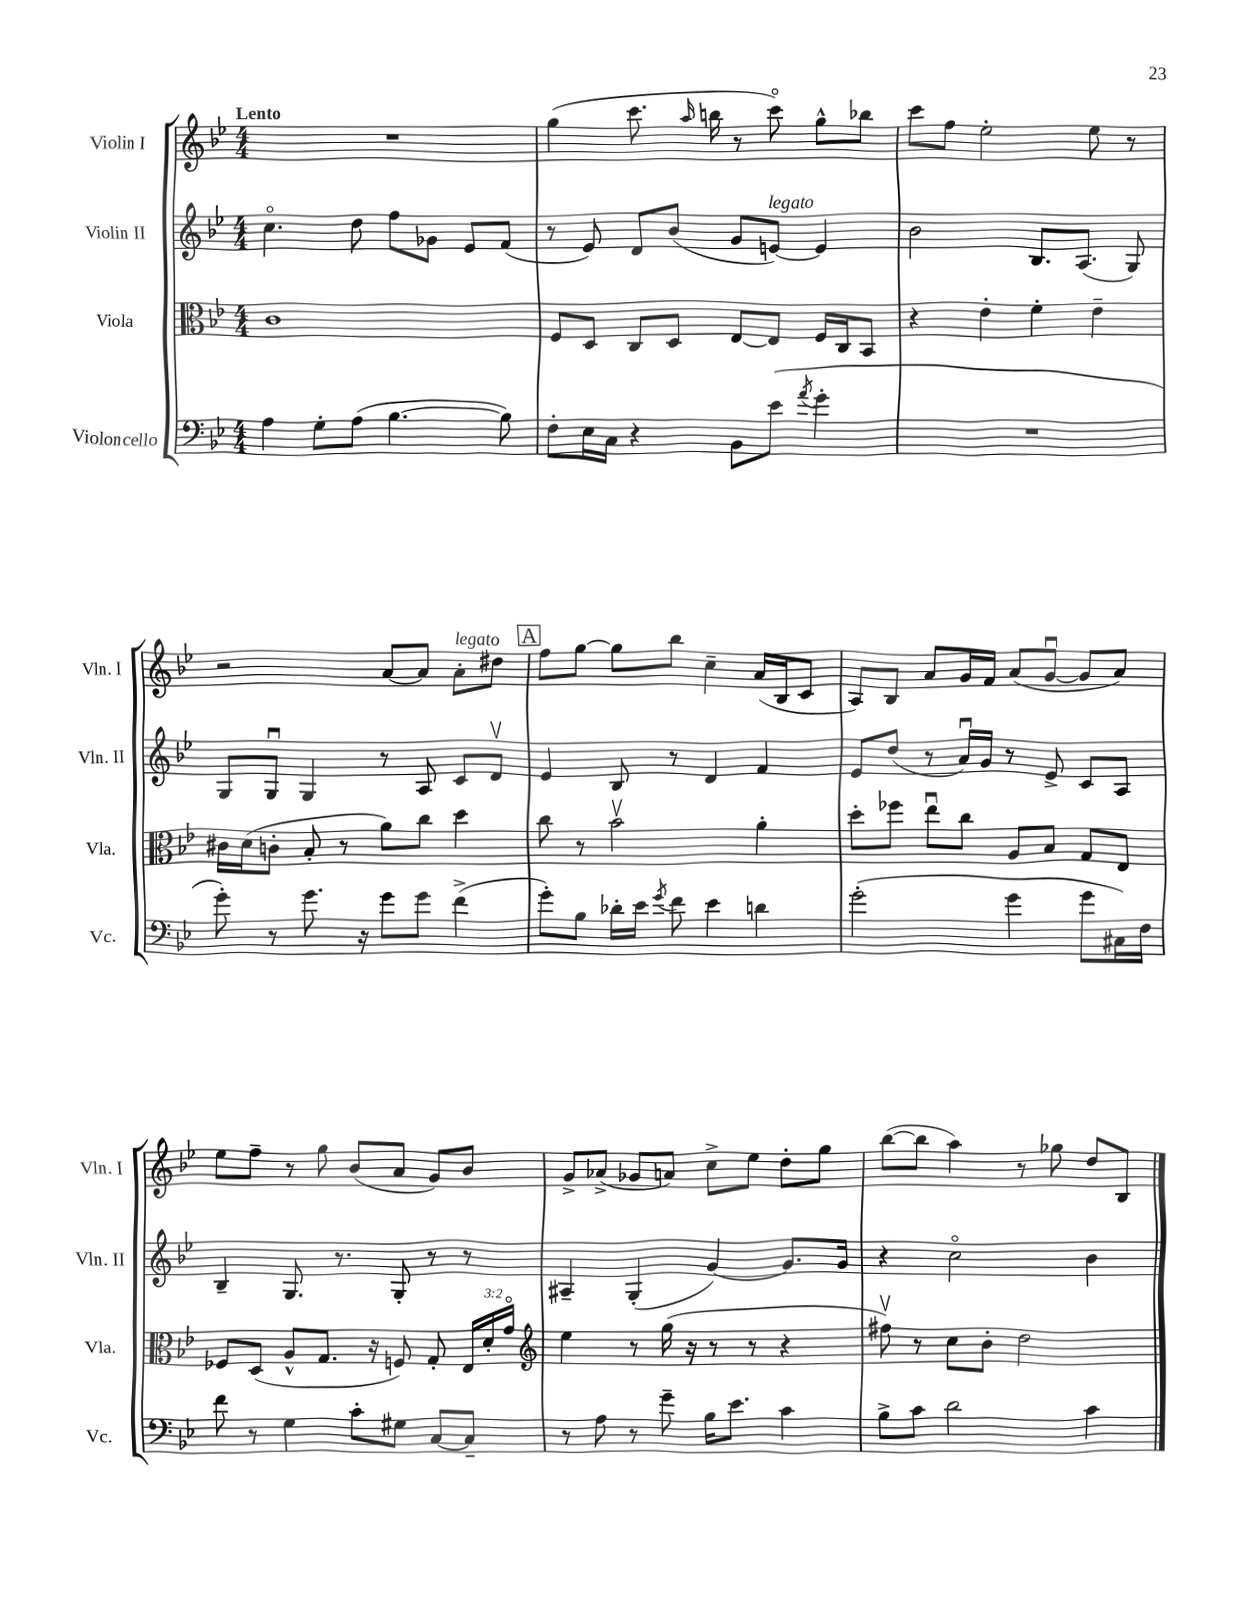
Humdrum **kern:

**kern	**kern	**kern	**kern
*staff4	*staff3	*staff2	*staff1
*clefF4	*clefC3	*clefG2	*clefG2
*k[b-e-]	*k[b-e-]	*k[b-e-]	*k[b-e-]
*M4/4	*M4/4	*M4/4	*M4/4
4A	1c	4.cco	1r
8G'	.	.	.
(8A	.	8dd	.
[4.B-	.	8ff	.
.	.	8g-	.
.	.	8e-	.
8B-])	.	(8f	.
=	=	=	=
8F'	8F	8r	(4gg
16E-	8D	8e-)	.
16C	.	.	.
4r	8C	8d	8.ccc
.	8D	(8b-	.
.	.	.	16qqaa
.	.	.	16bb
8BB-	[8E-	8g	8r
(8e-	8E-]	[8e)	8ccco)
8qa	.	.	.
4g'	16F	4e]	8gg^^
.	16C	.	.
.	8BB-	.	8bb-
=	=	=	=
1r	4r	2b-	8ccc
.	.	.	8ff
.	4e-'	.	2ee-'
.	4f'	8.B-	.
.	.	(8.A	.
.	4e-~	.	8ee-
.	.	8G)	8r
=	=	=	=
8g')	16c#	8G	2r
.	(16d	.	.
8r	8c'	8Gu	.
8.g	8B-'	4G	.
.	8r	.	.
16r	.	.	.
8g	8a)	8r	[8a
8g	8cc	8A	8a]
(4f^	4dd	8c	8a'
.	.	8dv	8dd#
=	=	=	=
8g')	8cc	4e-	8ff
8B-	8r	.	[8gg
16d-'	2b-v	8B-	8gg]
16e-	.	.	.
8qg	.	.	.
8f	.	8r	8bb-
4e-	.	4d	4cc~
4d	4a'	4f	(16a
.	.	.	16B-
.	.	.	8c
=	=	=	=
(2g'	8dd'	8e-	8A)
.	8ff-	(8dd	8B-
.	8ee-u	8r	8a
.	8cc	16au)	16g
.	.	16g	16f
4g	8A	8r	(8a
.	8B-	8e-^	[8gu
8g	8G	8c	8g]
16C#)	8E-	8A	8a)
16F	.	.	.
=	=	=	=
8f	8F-	4B-~	8ee-
8r	(8D	.	8ff~
4G	8A^^	8.G	8r
.	8.G	.	8gg
.	.	8.r	.
8c'	.	.	(8b-
.	16r	.	.
8G#	8F)	8G'	8a
[8C	8G'	8r	8g)
8C~]	24E-	8r	8b-
.	24d'	.	.
.	24go	.	.
=	=	=	=
*	*clefG2	*	*
8r	4ee-	4A#~	8g^
8A	.	.	(8a-^
8r	8r	(4G'	8g-
8g~	(16gg	.	8a)
.	16r	.	.
16B-	8r	[4g)	8cc^
8.e-	.	.	.
.	8r	.	8ee-
4c	4r	8.g]	8dd'
.	.	.	8gg
.	.	16g	.
=	=	=	=
8B-^	8ff#v)	4r	([8bb-
8c	8r	.	8bb-]
2d	8cc	2cco	4aa)
.	8b-'	.	.
.	2dd	.	8r
.	.	.	8gg-
4c	.	4b-	8dd
.	.	.	8B-
==	==	==	==
*-	*-	*-	*-
